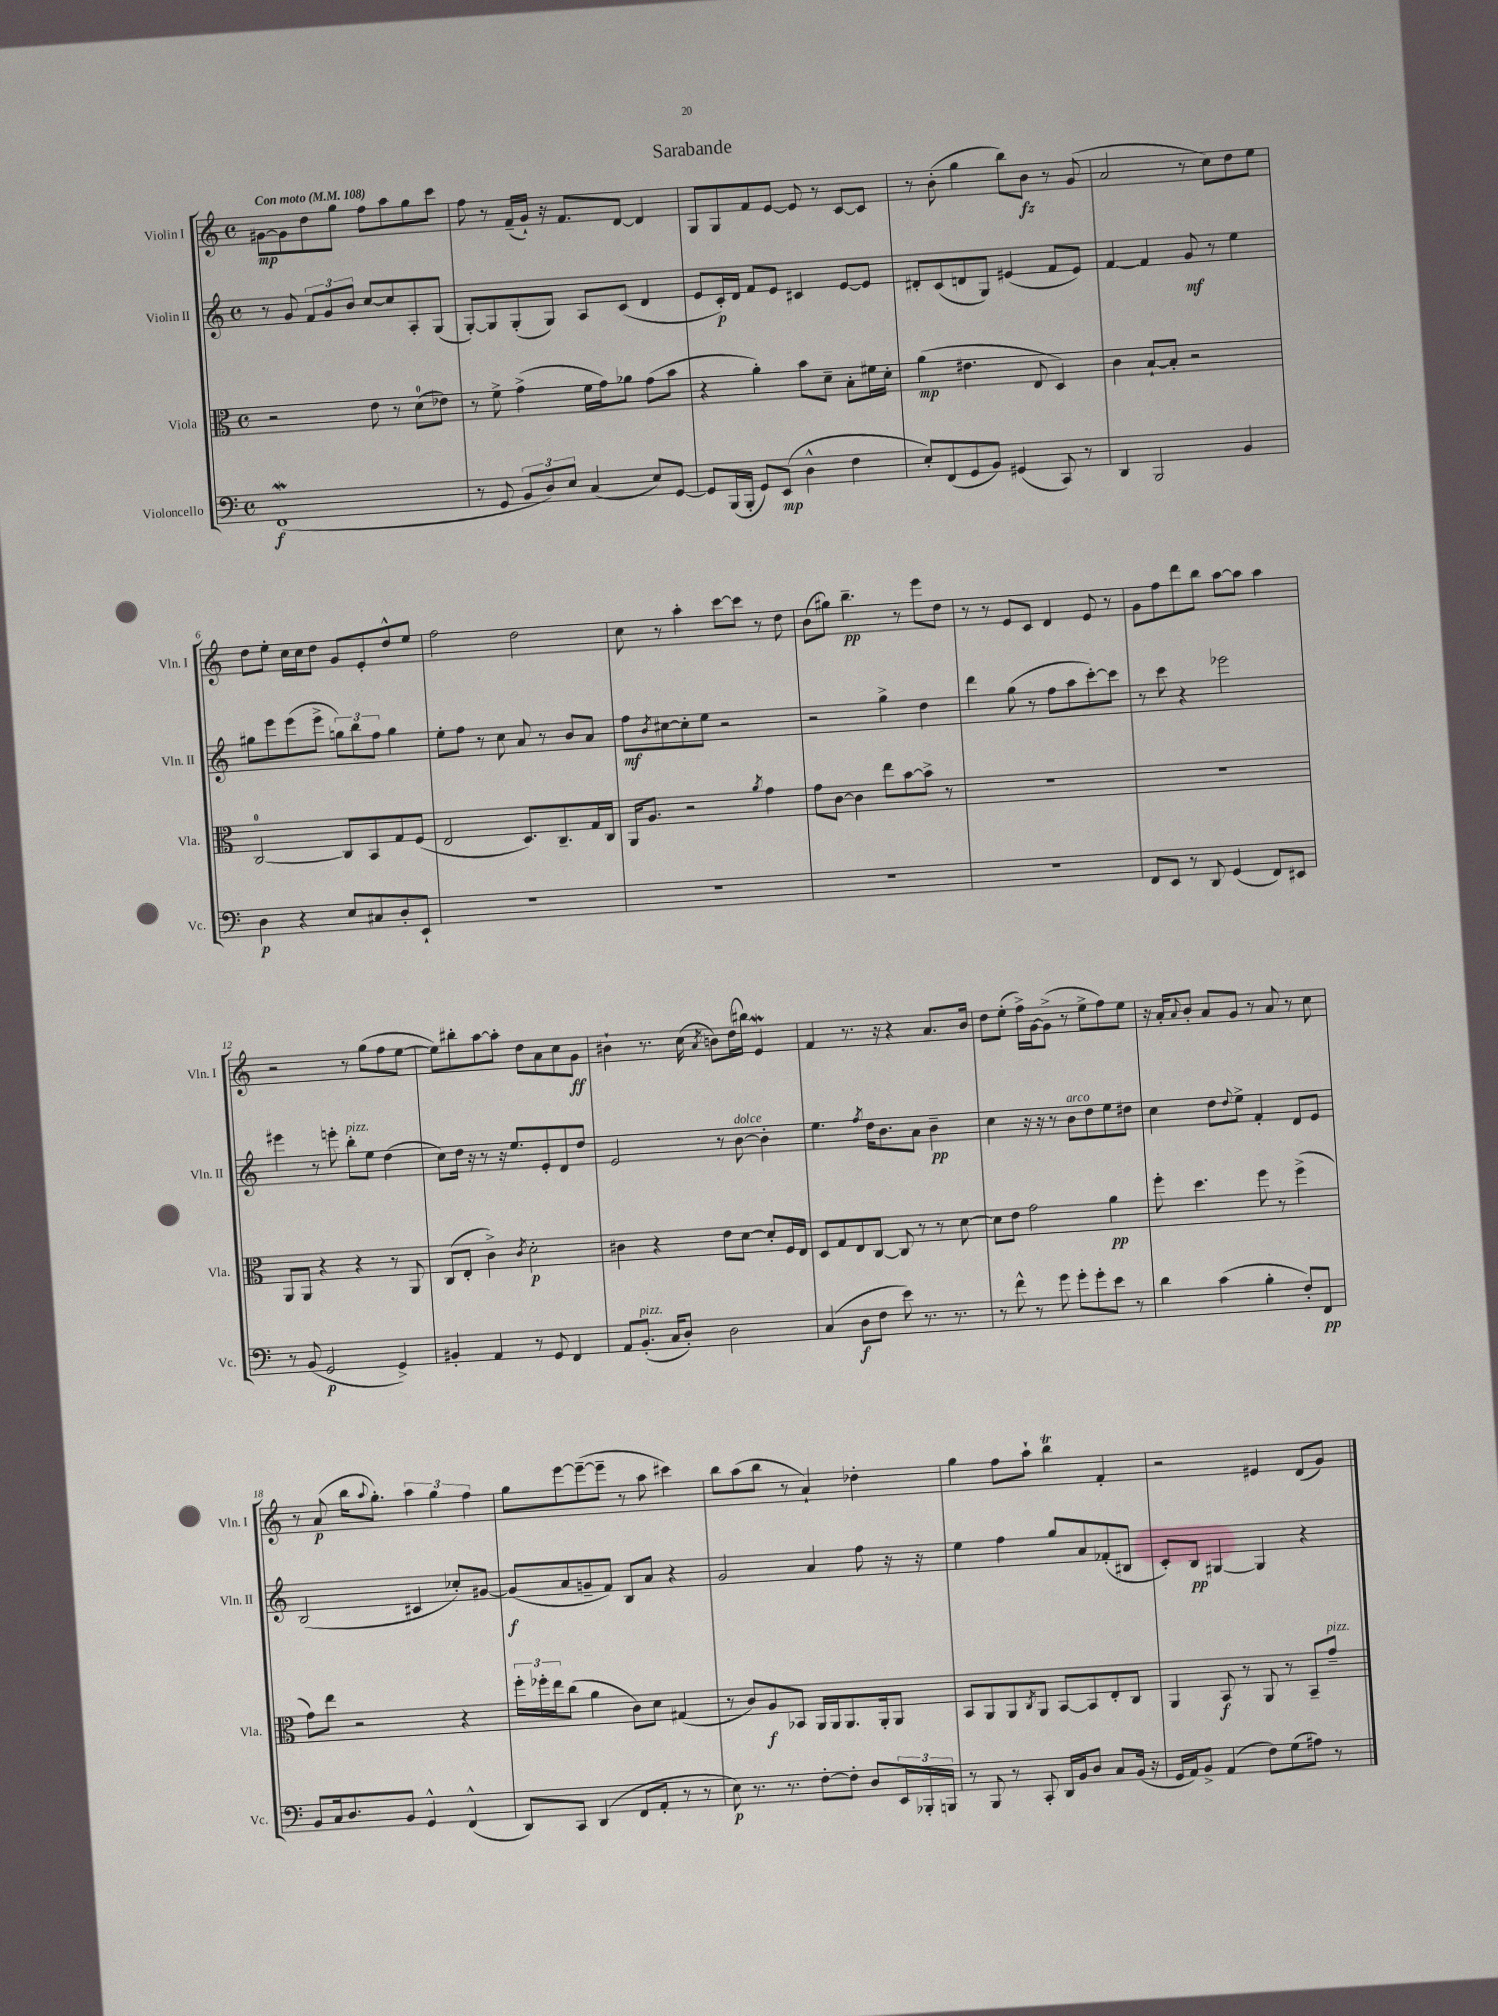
\header { title = "Sarabande" }
<<
\new StaffGroup <<
\new Staff = "s0" \with { instrumentName = "Violin I" shortInstrumentName = "Vln. I" } {
    \clef treble \key c \major \defaultTimeSignature \time 4/4 \tempo "Con moto" 4 = 108
    gis'8~\mp gis'8 d''8 g''8 f''8 a''8 g''8 c'''8 |
    f''8 r8 f'16--( g'16-!) r16 f'8. d'8~ d'4 |
    g8 g8 f'8 e'8~ e'8 r8 c'8~ c'8 |
    r8 b'8-.( g''4 b''8) b'8\fz r8 g'8( |
    a'2 r8 c''8) d''8 e''8 |
    d''8 e''8-. c''16 c''16 d''8 g'8 e'8-. d''8-^ e''8 |
    f''2 d''2 |
    c''8 r8 a''4-. c'''8~ c'''8 r8 d''8 |
    b'8( gis''8) b''4.--\pp r8 e'''8 d''8 |
    r8 r8 e'8 c'8 d'4 e'8 r8 |
    g'8 f''8 d'''8 b''8 a''8~ a''8 a''4 |
    r2 r8 g''8( f''8 e''8~ |
    e''8) bis''8-. a''8~ a''8-. d''8 a'8 c''8 g'8\ff |
    bis'4-! r8. c''16( \acciaccatura { a'8 } b'8) d''16( bis''16) e'4\mordent |
    f'4 r8. r16 r4 a'8. b'16 |
    d''8 e''8-.( f''16->) g'16~ g'8->( r8 e''8-> f''8) e''8 |
    r16 a'16-. \appoggiatura { a'8 } b'8-. a'8 g'8 r8 a'8 r8 c''8 |
    r8 a'8\p( b''16 \appoggiatura { a''8 } g''8.-.) \tuplet 3/2 { a''4 g''4 f''4 } |
    g''8 e'''8~ e'''8~--( e'''8-- r8 a''8 cis'''4) |
    b''8 a''8( b''8 r8 a'4-!) des''4-. |
    g''4 f''8 a''8-! b''4\trill f'4-. |
    r2 eis'4 d'8( g'8) \bar "|." |
}
\new Staff = "s1" \with { instrumentName = "Violin II" shortInstrumentName = "Vln. II" } {
    \clef treble \key c \major \defaultTimeSignature \time 4/4
    r8 g'8 \tuplet 3/2 { f'8 g'8 b'8 } c''8~ c''8 a8-. g8( |
    g8~-.) g8 g8-.( g8) a8 c'8( d'4 |
    e'8 c'16-.\p) d'16 f'8 e'8 cis'4 e'8~ e'8 |
    dis'8-. c'8( d'8 g8) eis'4( f'8 eis'8) |
    f'4~ f'4 g'8\mf r8 e''4 |
    gis''8 e'''8 e'''8( e'''8-> \tuplet 3/2 { g''8) b''8 f''8 } g''4 |
    e''8-. f''8 r8 c''8 a'8 r8 b'8 a'8 |
    f''8\mf \acciaccatura { b'8 } cis''8~ cis''8-. e''8 r2 |
    r2 g''4-> d''4 |
    d'''4 g''8( r8 f''8 a''8 c'''8~-.) c'''8 |
    r8 c'''8 r4 ees'''2 |
    eis'''4 r8 e'''8-. b''8-.^\markup { \italic "pizz." } e''8 d''4( |
    c''8) d''16 r16 r8 r16 e''8. e'8-. d'8 d''8 |
    e'2 r8 b'8~^\markup { \italic "dolce" } b'4-. |
    e''4. \acciaccatura { f''8 } d''16 b'8. a'8 b'4--\pp |
    c''4 r16 r16 r8 b'8^\markup { \italic "arco" } d''8 e''8 dis''8 |
    c''4 d''8 \appoggiatura { d''8 } e''8-> f'4-. d'8 e'8 |
    b2( cis'4 ces''8-.) gis'8~ |
    gis'8\f( a'8 g'8-- f'8) b8 a'8 r4 |
    g'2 a'4 f''8 r16 r16 |
    e''4 f''4 g''8 a'8 fes'8-.( bis8 |
    c'8-.) b8\pp gis4~ gis4 r4 \bar "|." |
}
\new Staff = "s2" \with { instrumentName = "Viola" shortInstrumentName = "Vla." } {
    \clef alto \key c \major \defaultTimeSignature \time 4/4
    r2 e'8 r8 d'8-0( ees'8) |
    r8 f'8-> g'4->( f'16 g'16) aes'8 g'8( b'8 |
    r4 a'4-.) b'8 d'8-- b8-. fis'16 d'16-. |
    a'4\mp( eis'4. e8 d4) |
    c'4 b8~-! b8-. r2 |
    c2-0~ c8 b,8 g8 f8( |
    e2 d8.) c8.-- g16 c16 |
    a,16 a8. r2 \acciaccatura { a'8 } g'4 |
    g'8 c'8~ c'4 e''8 b'8~ b'8-> r8 |
    R1 |
    R1 |
    a,8 a,8 r4 r4 r8 a,8 |
    c8( e8-. c'4->) \acciaccatura { c'8 } d'2-.\p |
    cis'4 r4 e'8 d'8~ d'8-. f16 e16 |
    d8 g8 e8 c8~ c8 r8 r8 d'8~ |
    d'8 e'8 g'2 a'4\pp |
    f''8-. d''4. f''8 r8 f''4->( |
    g'8) e''8 r2 r4 |
    \tuplet 3/2 { f''16-. fes''16-. e''16 } c''8( a'4 c'8) d'8 gis4( |
    r8 c'8) a8\f bes,8 a,16 a,16 a,8. a,16-. a,8 |
    b,8 a,8 a,8 \acciaccatura { c8 } a,8 b,8~ b,8 e8-. c8 |
    a,4 b,8\f r8 a,8 r8 b,8-- g'8--^\markup { \italic "pizz." } \bar "|." |
}
\new Staff = "s3" \with { instrumentName = "Violoncello" shortInstrumentName = "Vc." } {
    \clef bass \key c \major \defaultTimeSignature \time 4/4
    f,1\mordent\f( |
    r8 g,8 \tuplet 3/2 { b,8 d8) e8 } c4( e8) g,8~ |
    g,8 b,,16( b,,16-. g,8) e,8\mp( d4-^ f4 |
    e8-.) f,8( g,8 b,8) gis,4( c,8) r8 |
    d,4 b,,2 b,4 |
    d4\p r4 e8 cis8 d8-. e,8-! |
    R1 |
    R1 |
    R1 |
    R1 |
    f,8 e,8 r8 d,8 g,4( f,8) eis,8 |
    r8 b,8( g,2\p g,4->) |
    bis,4-. a,4 r8 g,8 f,4 |
    a,8 b,8.-.^\markup { \italic "pizz." }( c16 d8-.) d2 |
    c4( d8\f f8 e'8) r8. r8. |
    r8 f'8-^ r8 g'8 g'8-. g'8-. e'8 r8 |
    d'4 c'4( b4-. f8-.) f,8\pp |
    b,8 c16 d8. b,8 g,4-^ f,4-^( |
    d,8) c,8 d,4( f,8 a,8-. r8 r8 |
    e8\p) r8. r8. f8~-. f8-. d8 \tuplet 3/2 { e,16 bes,,16-. b,,16 } |
    r8 b,,8 r8 c,8-. d,16 b,16 d8 c8 b,16( r16 |
    g,16 a,16) b,8-> a,4( f8) g8( ais8) r8 \bar "|." |
}
>>
>>
